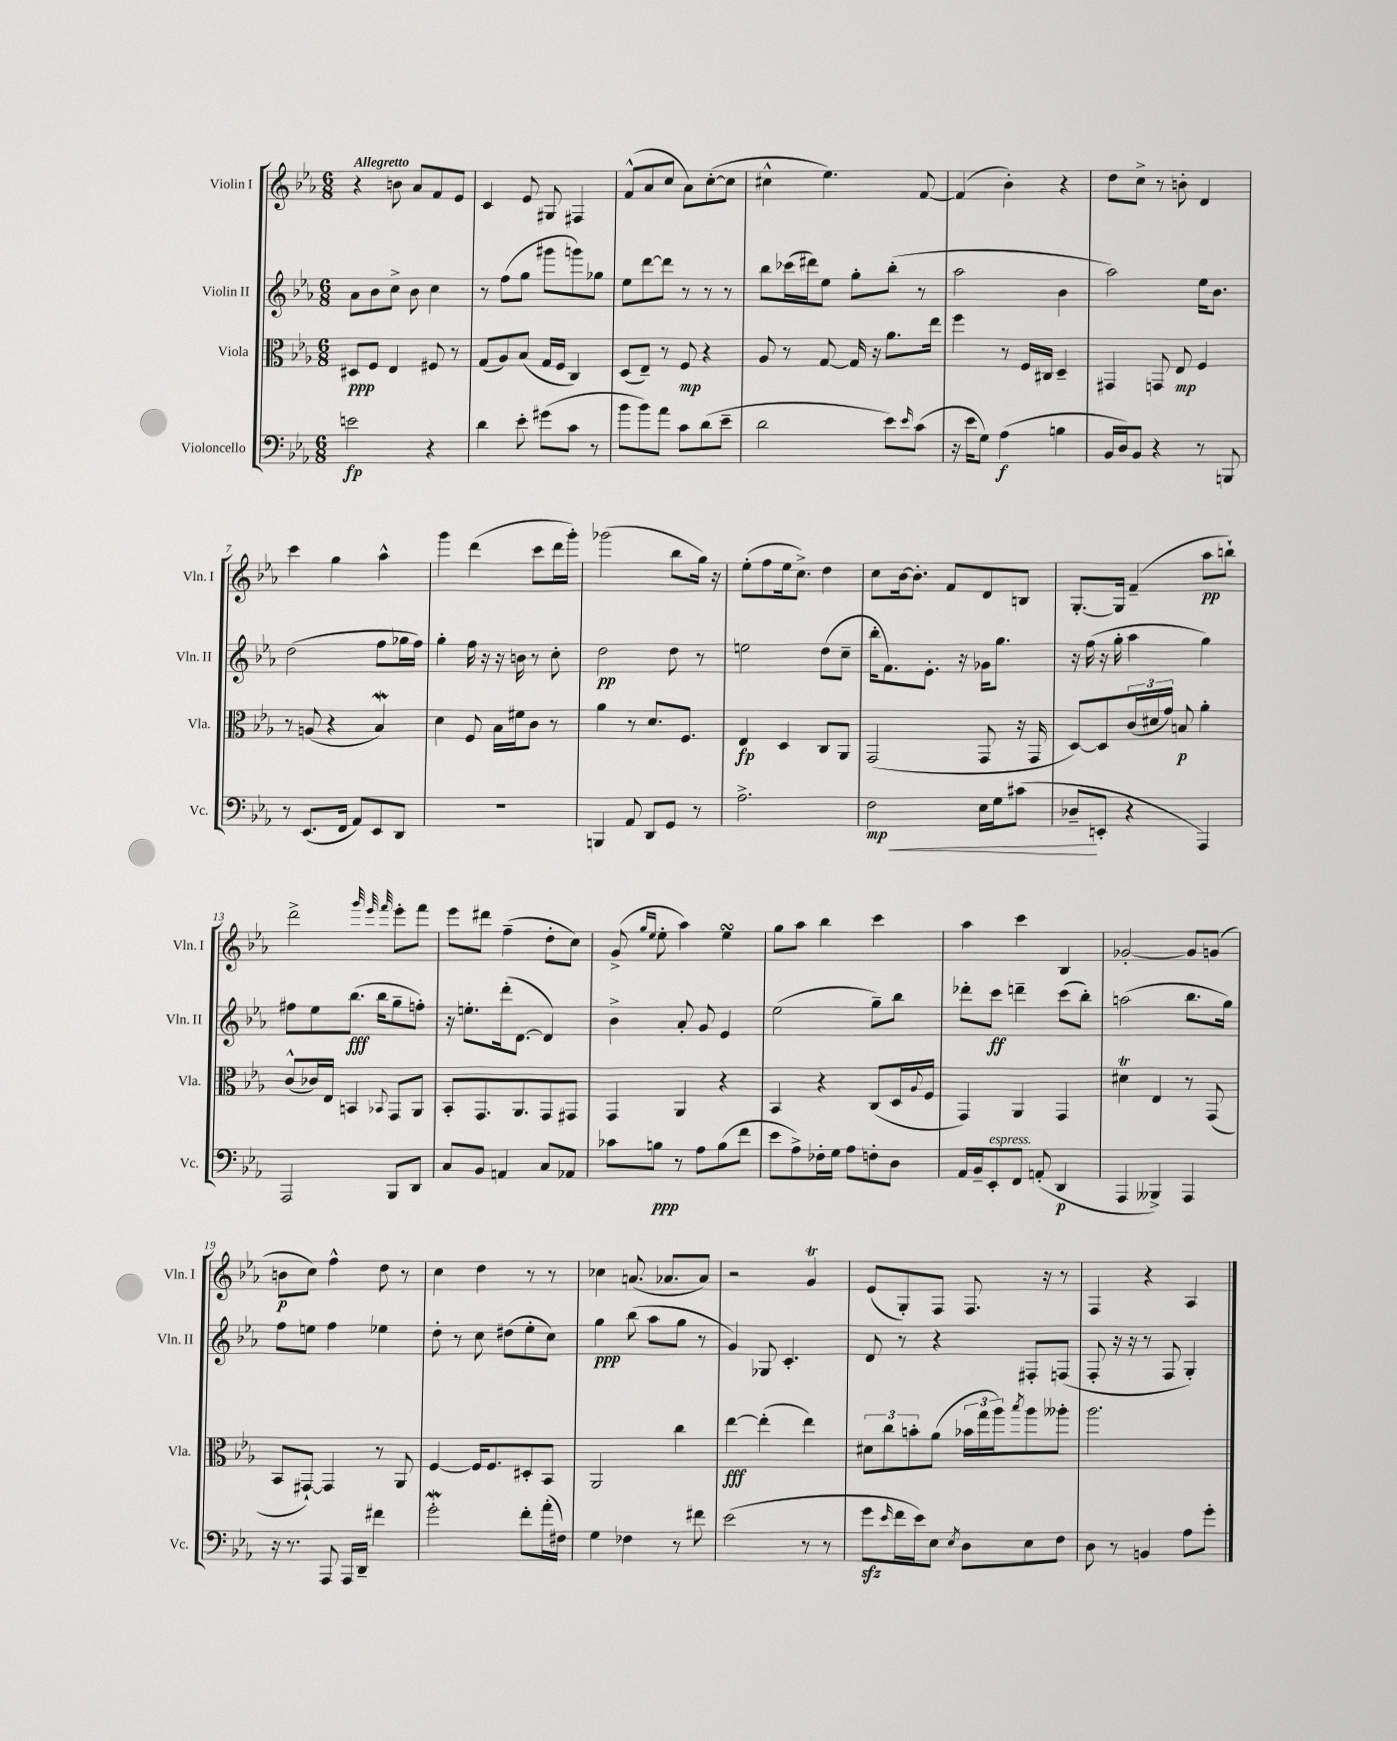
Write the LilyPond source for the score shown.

<<
\new StaffGroup <<
\new Staff = "s0" \with { instrumentName = "Violin I" shortInstrumentName = "Vln. I" } {
    \clef treble \key ees \major \numericTimeSignature \time 6/8 \tempo "Allegretto"
    r4 b'8 aes'8 f'8 ees'8 |
    c'4 ees'8 gis8 fis4 |
    f'8-^( aes'8 c''8 aes'8) c''8~-.( c''8 |
    cis''4-^ ees''4.) f'8~ |
    f'4( bes'4-.) r4 |
    d''8 c''8-> r8 b'8-. d'4 |
    c'''4 g''4 aes''4-^ |
    g'''4 d'''4( c'''8 d'''16 g'''16-.) |
    ges'''2( bes''8 g''16) r16 |
    ees''8-.( f''8 ees''16 c''8.->) d''4 |
    c''8 bes'16~ bes'8.-. f'8 d'8 b8 |
    g8.~-. g16 f'4--( aes''8\pp b''8-!) |
    d'''2-> \grace { g'''32 ees'''32 f'''32 } ees'''8-. f'''8 |
    ees'''8 dis'''8 f''4--( d''8-. c''8) |
    g'8->( \grace { g''16 ees''16 } ees''8-. aes''4) ees''4\turn |
    g''8 aes''8 bes''4 c'''4 |
    aes''4 c'''4 bes4 |
    ges'2~-. ges'8 g'8( |
    b'8\p c''8) f''4-^ d''8 r8 |
    c''4 d''4 r8 r8 |
    ces''4 a'8.( aes'8. aes'8) |
    r2 g'4\trill |
    ees'8( g8-.) f8 f8. r16 r8 |
    f4 r4 aes4 \bar "|." |
}
\new Staff = "s1" \with { instrumentName = "Violin II" shortInstrumentName = "Vln. II" } {
    \clef treble \key ees \major \numericTimeSignature \time 6/8
    aes'8 bes'8 c''8-> bes'8 c''4 |
    r8 f''8( g''8 gis'''8 g'''8) ges''8 |
    ees''8 d'''8~ d'''8 r8 r8 r8 |
    bes''8 ces'''16( dis'''16) ees''8 g''8-. bes''8-.( r8 |
    aes''2 bes'4 |
    aes''2) ees''16 bes'8. |
    d''2( f''8 ges''16 f''16) |
    g''4-. f''16 r16 r16 b'16 r8 c''8-. |
    d''2\pp d''8 r8 |
    e''2 d''8( c''8-- |
    bes''16-. f'8.) ees'8.-. r16 ges'16 g''8. |
    r16 f''16( r16 g''16-. aes''4 g''4) |
    fis''8 ees''8 bes''8.\fff( bes''16 g''8-- f''8-.) |
    r16 e''8.-. d'''16-.( d'8.~ d'4) |
    bes'4-> aes'8-. g'8 ees'4 |
    ees''2( g''8--) bes''8 |
    des'''8-. c'''8\ff d'''4-- c'''8( bes''8-.) |
    a''2( bes''8. g''16) |
    f''8 e''8 f''4 ees''4 |
    d''8-. r8 c''8 dis''8( ees''8-. c''8) |
    g''4\ppp bes''8( aes''8 g''8 r8 |
    g'4) ges8 c'4.-. |
    d'8 r8 r4 fis8-. f8( |
    f8-. r16 r16 r8 f8 g4-.) \bar "|." |
}
\new Staff = "s2" \with { instrumentName = "Viola" shortInstrumentName = "Vla." } {
    \clef alto \key ees \major \numericTimeSignature \time 6/8
    dis8\ppp f8 ees4 fis8 r8 |
    g8( aes8) bes8( g16 f16 c4) |
    d8( ees8--) r8 f8\mp r4 |
    aes8 r8 g8~ g16 r16 aes'8. ees''16 |
    f''4 r8 f16 cis16 d4-- |
    gis,4 g,8 ees8\mp f4 |
    r8 a8( r4 bes4\mordent) |
    d'4 f8 bes16 fis'16 c'8 r8 |
    aes'4 r8 d'8. f8. |
    ees4\fp d4 c8 aes,8 |
    g,2( g,8 r16 g,16 |
    d8~) d8 \tuplet 3/2 { c'16( dis'16 g'16) } b8\p aes'4-. |
    c'8-^( ces'16) ees16 b,4 \appoggiatura { bes,8 } g,8 aes,8 |
    bes,8-. g,8. aes,8. g,8 gis,8 |
    g,4 aes,4 r4 |
    bes,4 r4 c8( d16 \appoggiatura { aes8 } f16 |
    g,4) aes,4 g,4 |
    dis'4\trill ees4 r8 g,8( |
    bes,8 gis,8~-!) gis,4 r8 aes,8 |
    f4~ f16 f8. dis8-. bes,8 |
    aes,2 c''4 |
    ees''4~\fff ees''4-.( ees''4) |
    \tuplet 3/2 { dis'8 c''8 b'8-. } aes'8( \tuplet 3/2 { bes'16 g''16 aes''16) } \acciaccatura { bes''8 } aes''8 aeses''8-. |
    aes''2. \bar "|." |
}
\new Staff = "s3" \with { instrumentName = "Violoncello" shortInstrumentName = "Vc." } {
    \clef bass \key ees \major \numericTimeSignature \time 6/8
    e'2\fp r4 |
    d'4 ees'8-. gis'8( c'8 r8 |
    bes'8 bes'8) aes'8 c'8 d'8( ees'8-- |
    d'2 ees'8) \grace { ees'16 } c'8( |
    r16 ees'16 g8) aes4\f( b4 |
    bes,16 d16) bes,8 r4 r8 b,,8 |
    r8 ees,8.( f,16 aes,8) ees,8 d,8 |
    R2. |
    b,,4 aes,8 d,8 g,8 r8 |
    aes2.-> |
    f2\mp\< ees16 g16 cis'8( |
    des8--\! e,8-. r4 aes,,4) |
    aes,,2 bes,,8 d,8 |
    c8 bes,8 a,4 c8 aes,8 |
    ces'8 b8\ppp r8 aes8 b8( f'8 |
    ees'8 aes8->) fes16-. g16 aes8 f8-. d8 |
    aes,16 bes,16-- ees,8-.^\markup { \italic "espress." } f,8 a,8-.( d,4\p |
    aes,,4 beses,,4->) aes,,4 |
    r16 r8. aes,,8 aes,,16 d,16-- fis'4 |
    g'2-.\mordent f'8-. aes'16-.( fis16) |
    g4 fes4 r8 fis'8 |
    ees'2( r8 r8 |
    g'8\sfz \grace { ees'16 } f'16 ees'16) ees8 \acciaccatura { ees8 } d8 ees8 f8 |
    d8 r8 b,4 aes8 g'8-. \bar "|." |
}
>>
>>
